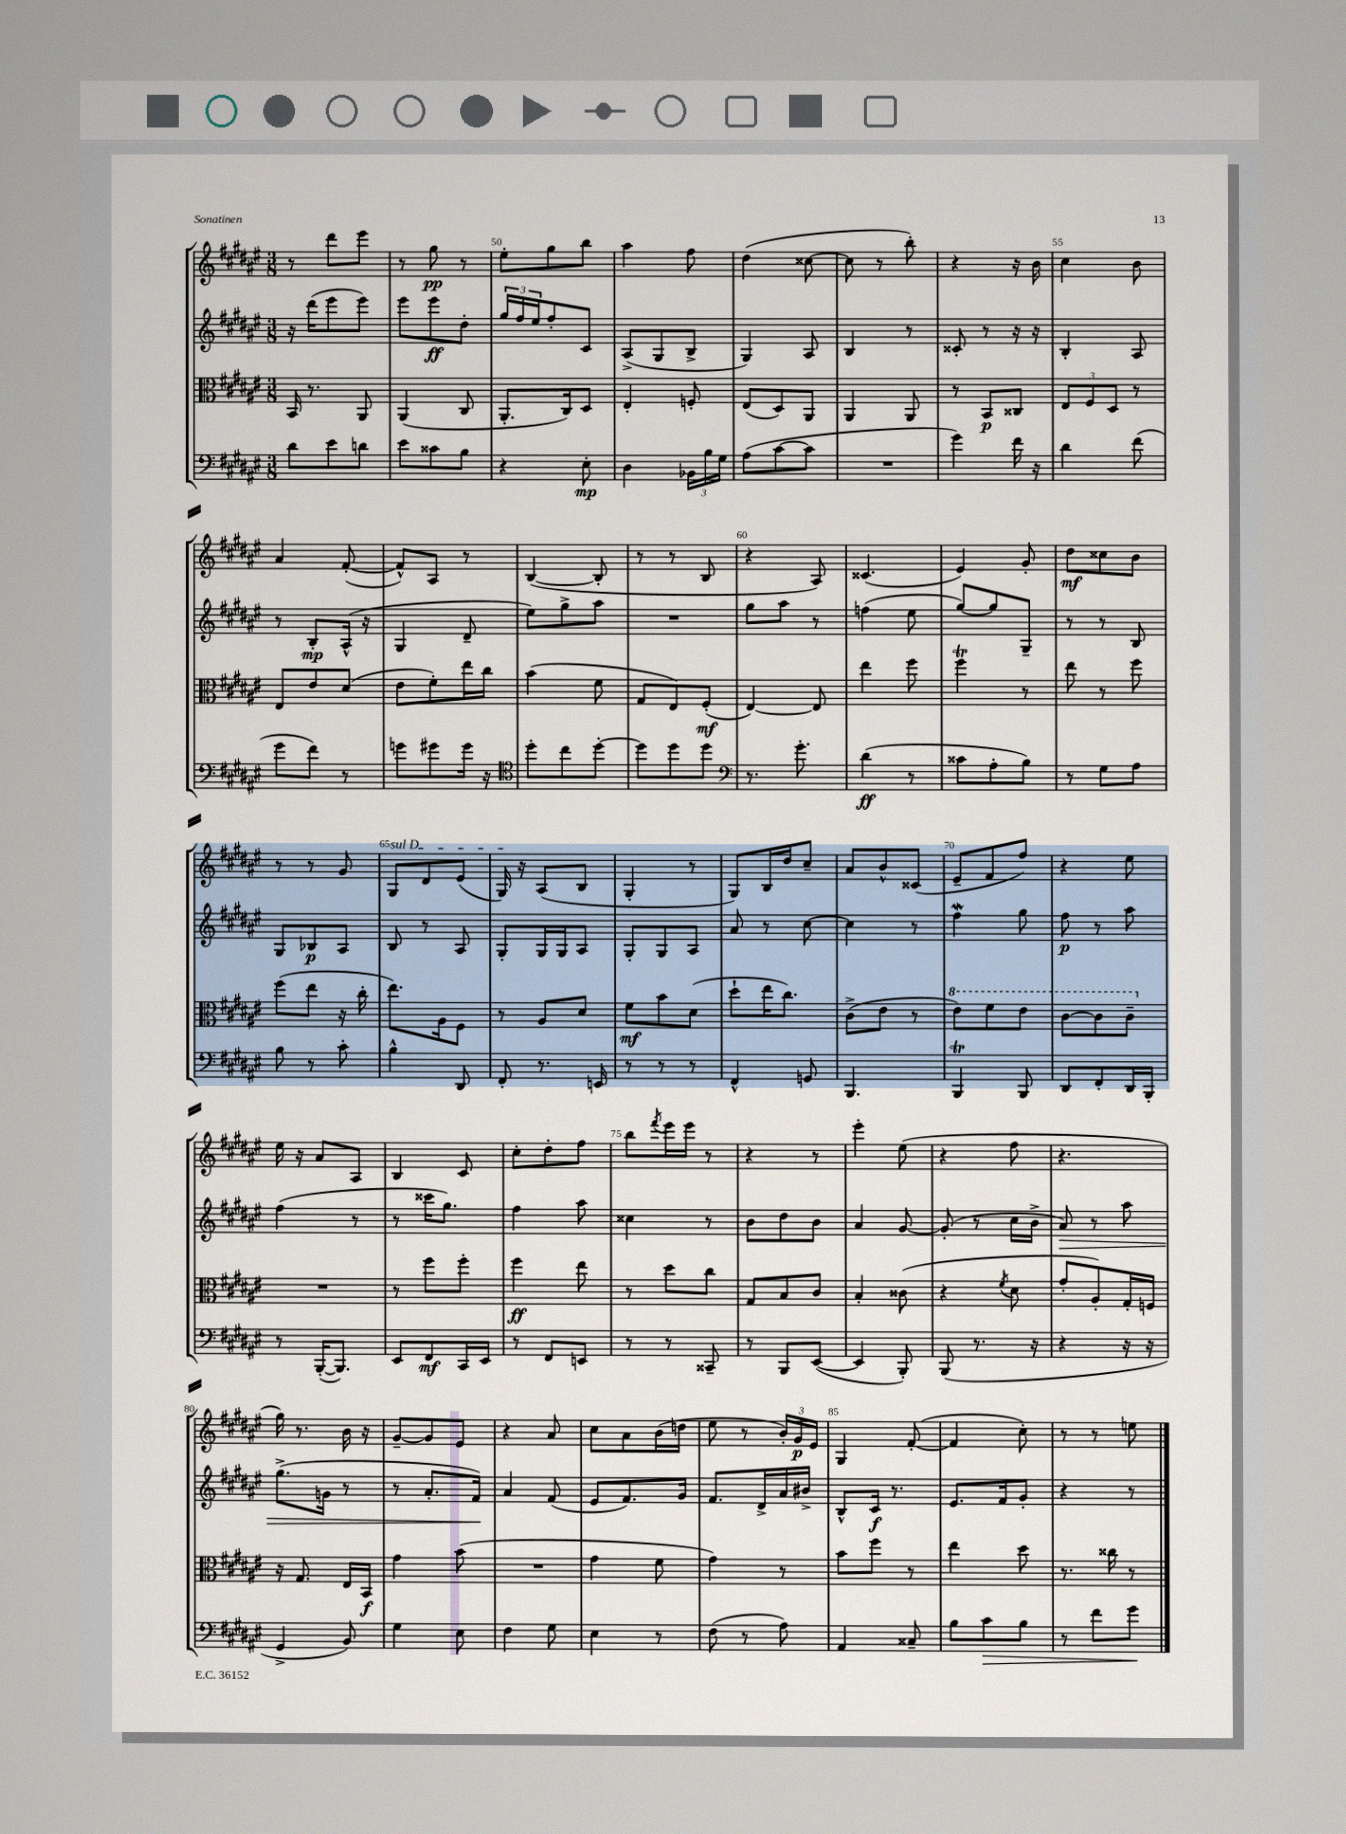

**kern	**kern	**kern	**kern
*staff4	*staff3	*staff2	*staff1
*clefF4	*clefC3	*clefG2	*clefG2
*k[f#c#g#d#a#e#]	*k[f#c#g#d#a#e#]	*k[f#c#g#d#a#e#]	*k[f#c#g#d#a#e#]
*M3/8	*M3/8	*M3/8	*M3/8
8d#	16BB	16r	8r
.	8.r	(16ddd#	.
8e#	.	8eee#	8ddd#
8d	8AA#	8eee#)	8eee#
=	=	=	=
8e#	(4AA#	8eee#	8r
8c##	.	8eee#	8gg#
8B	8C#	8dd#'	8r
=	=	=	=
4r	8.AA#'	24gg#	8ee#'
.	.	24ff#	.
.	.	24ee#	.
.	.	8ff#'	8gg#
.	16C#)	.	.
8E#'	8D#	8c#	8bb
=	=	=	=
4D#	4E#'	(8A#^	4aa#
.	.	8G#	.
24BB-	8F'	8B^	8ff#
24B	.	.	.
24G#	.	.	.
=	=	=	=
(8A#	(8E#	4G#)	(4dd#
[8c#	8D#)	.	.
8c#]	8AA#	8A#	[8cc##
=	=	=	=
4.r	4AA#	4B	8cc##]
.	.	.	8r
.	8AA#	8r	8bb')
=	=	=	=
4g#)	8r	8c##'	4r
.	8BB	8r	.
16f#	8C##	16r	16r
16r	.	16r	16b
=	=	=	=
4d#	12E#	4B'	4cc#
.	12F#	.	.
.	12D#	.	.
(8f#	8r	8A#	8b
=	=	=	=
8g#	8E#	8r	4a#
8f#)	8e#	8B'	.
8r	(8d#	(16A#^^	([8f#'
.	.	16r	.
=	=	=	=
8g	8e#	4G#	8f#^^])
8g#	8f#')	.	8A#
16g#	16ee#	8d#~	8r
16r	16cc#	.	.
=	=	=	=
*clefC4	*	*	*
8dd#'	(4b	8ee#)	([4B
8cc#	.	8gg#^	.
[8dd#'	8f#	8aa#	8B']
=	=	=	=
8dd#]	8G#	4.r	8r
8dd#	8E#)	.	8r
8dd#	(8F#'	.	8B
=	=	=	=
*clefF4	*	*	*
8.r	[4E#)	8gg#	4r
.	.	8aa#	.
8.g#'	.	.	.
.	8E#]	8r	8A#)
=	=	=	=
(4d#	4ee#	(4ff	(4.c##
8r	8ff#	8ee#	.
=	=	=	=
8c##	4ff#	[8gg#)	4e#)
8A#'	.	8gg#]	.
8B)	8r	8G#~	8g#'
=	=	=	=
8r	8ee#	8r	8dd#
8G#	8r	8r	8cc##
8A#	8ff#	8B	8b
=	=	=	=
8B	(8ff#	8G#	8r
8r	8ee#	8B-	8r
8c#'	16r	8A#	8g#
.	16cc#'	.	.
=	=	=	=
4B^^	8.ee#)	8B	8G#
.	.	8r	8d#
.	16A#	.	.
8DD#	8F#	8A#	(8e#
=	=	=	=
8FF#'	8r	8G#'	16G#)
.	.	.	16r
8.r	8A#	16G#	(8A#
.	.	16G#	.
.	8d#	8A#	8B
16EE	.	.	.
=	=	=	=
8r	8f#	8G#'	4G#'
8r	8b	8G#	.
8r	(8d#	8A#	8r
=	=	=	=
4FF#^^	8dd#`	8a#	8G#)
.	16ee#	8r	16B
.	8.cc#)	.	16dd#
8GG	.	[8cc#	8cc#~
=	=	=	=
4.BBB	(8c#^	4cc#]	8a#
.	8e#	.	8b^^
.	8r	8r	(8c##
=	=	=	=
4BBB	8ee#)	4ff#	8e#~
.	8ff#	.	8f#
8BBB	8ee#	8gg#	8ff#)
=	=	=	=
8DD#	[8cc#	8ff#	4r
8FF#'	8cc#]	8r	.
16DD#	8cc#~	8aa#	8ee#
16BBB'	.	.	.
=	=	=	=
8r	4.r	(4ff#	16ee#
.	.	.	16r
([16BBB'	.	.	8a#
8.BBB])	.	.	.
.	.	8r	8A#
=	=	=	=
8EE#	8r	8r	4B
8FF#	8ff#	16ccc##	.
.	.	8.gg#)	.
16CC#	8ff#'	.	8c#
16EE#	.	.	.
=	=	=	=
8r	4ff#	4ff#	8cc#'
8FF#	.	.	8dd#'
8EE	8ee#	8aa#	8ff#
=	=	=	=
8r	8r	4cc##	8bb
.	.	.	8qfff#
8r	8dd#	.	16eee#
.	.	.	16eee#
8CC##~	8cc#	8r	8r
=	=	=	=
8r	8G#	8b	4r
8BBB	8B	8dd#	.
([8EE#	8c#	8b	8r
=	=	=	=
4EE#]	4B'	4a#	4eee#'
8BBB')	(8c##	[8g#	(8ee#
=	=	=	=
(8BBB	4r	(8g#']	4r
8.r	.	8r	.
.	8qf#	.	.
.	8d#	16cc#	8ff#
16r	.	16b^	.
=	=	=	=
4r	8g#'	8a#)	4.r
.	8A#')	8r	.
16r	16G#'	8aa#	.
16r	16F	.	.
=	=	=	=
4GG#^	16r	(8.gg#^	16gg#)
.	8.G#	.	8.r
.	.	16g	.
8BB)	16E#	8r	16b
.	16BB	.	16r
=	=	=	=
4G#	4g#	8r	[8g#~
.	.	8.a#'	8g#]
8E#	(8b	.	8e#
.	.	16f#)	.
=	=	=	=
4F#	4.r	4a#	4r
8G#	.	(8f#	8a#
=	=	=	=
4E#	4g#	8e#	8cc#
.	.	8.f#)	8a#
8r	8f#	.	(16b
.	.	16g#	16dd
=	=	=	=
(8F#	4g#)	8.f#	8ee#
8r	.	.	8r
.	.	16d#^	.
8A#)	8r	16a#	24b')
.	.	.	24g#
.	.	16b#^	.
.	.	.	24e#
=	=	=	=
4AA#	8b	8B^^	4G#
.	8ff#	16c#	.
.	.	8.r	.
8C##~	8r	.	([8f#'
=	=	=	=
8B	4ee#	8.e#	4f#]
8c#	.	.	.
.	.	16f#	.
8B	8dd#	8g#'	8cc#')
=	=	=	=
8r	8.r	4r	8r
8f#	.	.	8r
.	16cc##	.	.
8g#	8r	8r	8ee
==	==	==	==
*-	*-	*-	*-
